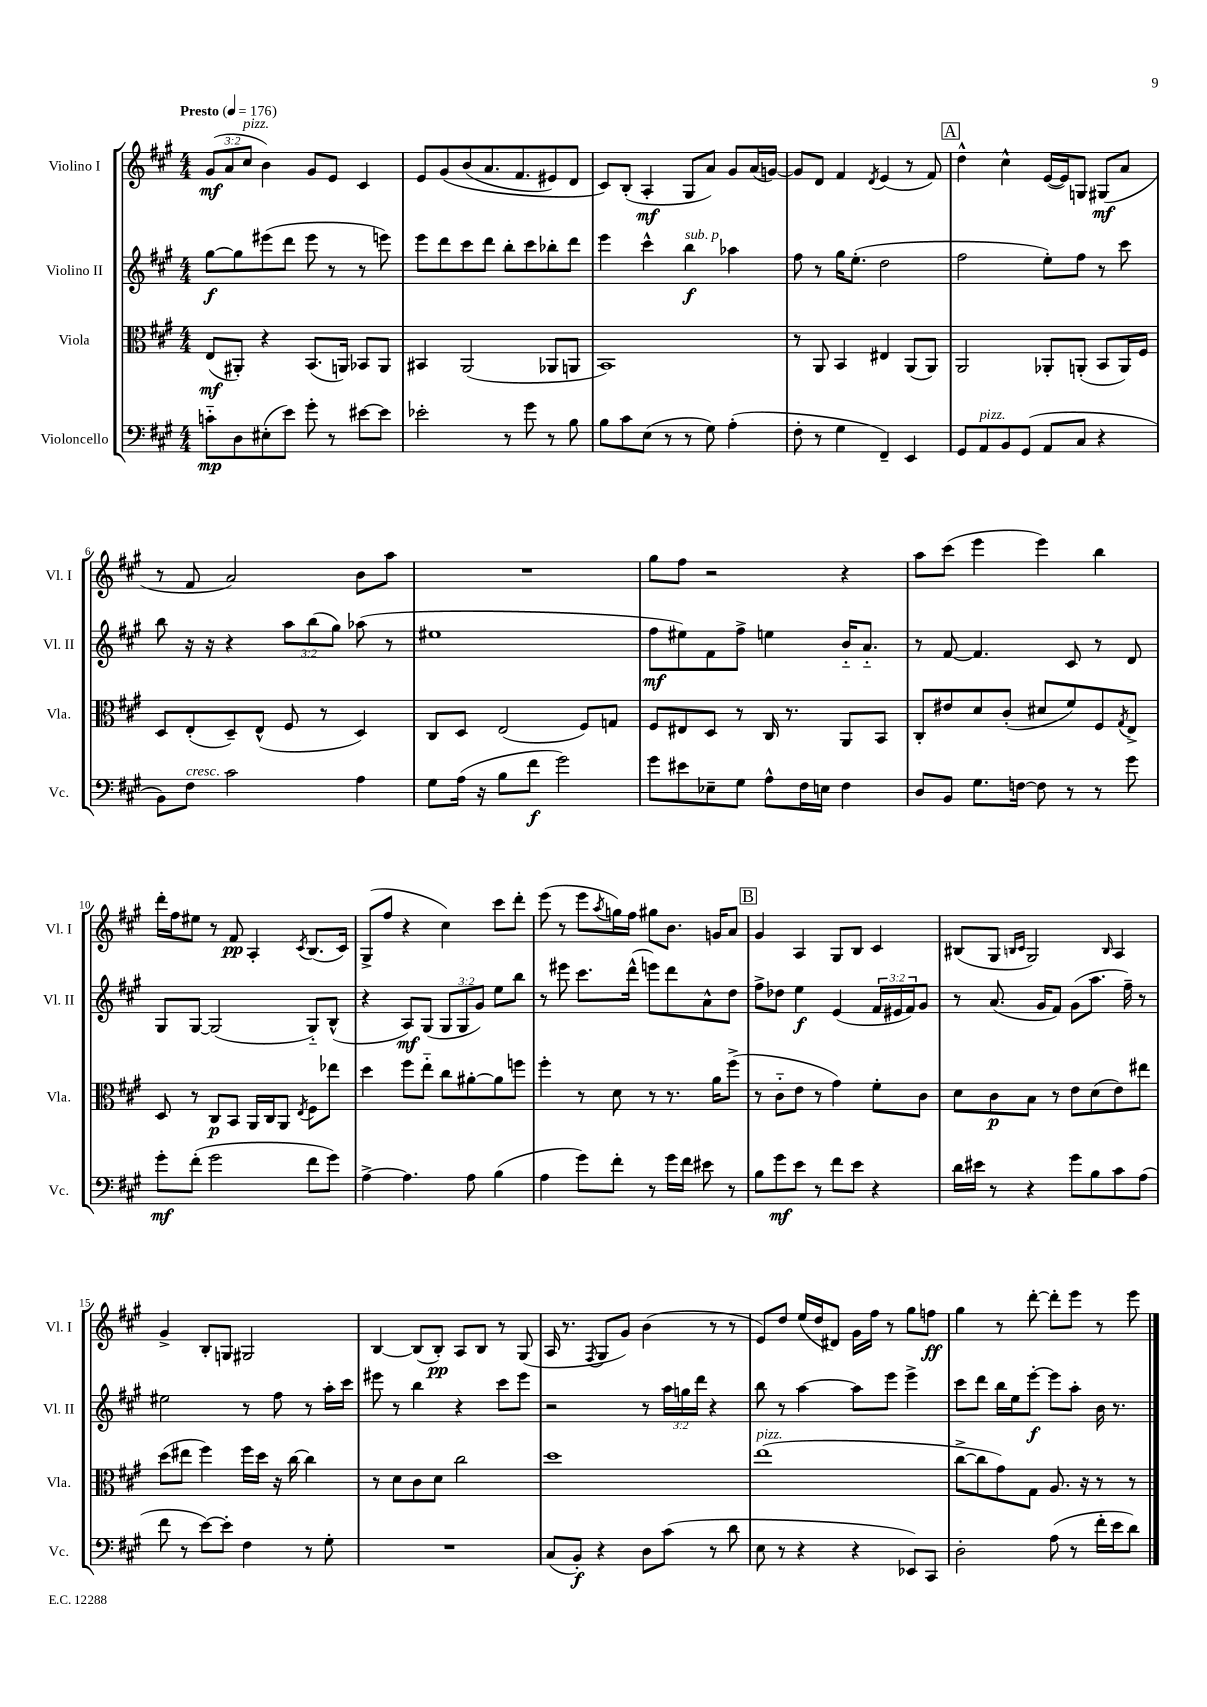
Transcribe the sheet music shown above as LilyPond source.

<<
\new StaffGroup <<
\new Staff = "s0" \with { instrumentName = "Violino I" shortInstrumentName = "Vl. I" } {
    \clef treble \key a \major \numericTimeSignature \time 4/4 \override Staff.TupletNumber.text = #tuplet-number::calc-fraction-text \tempo "Presto" 4 = 176
    \tuplet 3/2 { gis'8\mf( a'8 cis''8^\markup { \italic "pizz." } } b'4) gis'8 e'8 cis'4 |
    e'8 gis'8\( b'8( a'8. fis'8. eis'8) d'8 |
    cis'8\) b8-.( a4-.\mf gis8 a'8) gis'8 a'16( g'16~) |
    g'8 d'8 fis'4 \acciaccatura { d'8 } e'4( r8 fis'8) |
    \mark \markup { \box "A" } d''4-^ cis''4-^ e'16~( e'16) g8 gis8\mf( a'8 |
    r8 fis'8 a'2) b'8 a''8 |
    R1 |
    gis''8 fis''8 r2 r4 |
    a''8 cis'''8( e'''4 e'''4) b''4 |
    d'''16-. fis''16 eis''8 r8 fis'8\pp a4-. \acciaccatura { cis'8 } b8.( cis'16) |
    gis8->( fis''8 r4 cis''4) cis'''8 d'''8-. |
    e'''8( r8 e'''8 \acciaccatura { a''8 } g''16) fis''16 gis''8 b'8. g'16 a'8 |
    \mark \markup { \box "B" } gis'4 a4 gis8 b8 cis'4 |
    bis8( gis8 \grace { b16 cis'16 } gis2) \grace { b16 } a4 |
    gis'4-> b8-. g8 gis2 |
    b4~ b8( b8-.\pp) a8 b8 r8 gis8( |
    a16 r8. \acciaccatura { fis8 } gis8 gis'8) b'4( r8 r8 |
    e'8) d''8 e''16( d''16 dis'8) gis'16 fis''16 r8 gis''8 f''8\ff |
    gis''4 r8 d'''8~-. d'''8-. e'''8 r8 e'''8 \bar "|." |
}
\new Staff = "s1" \with { instrumentName = "Violino II" shortInstrumentName = "Vl. II" } {
    \clef treble \key a \major \numericTimeSignature \time 4/4 \override Staff.TupletNumber.text = #tuplet-number::calc-fraction-text
    gis''8~\f gis''8 eis'''8( d'''8 eis'''8 r8 r8 e'''8) |
    e'''8 d'''8 cis'''8 d'''8 b''8-. cis'''8 bes''8-. d'''8 |
    e'''4 cis'''4-^ b''4\f^\markup { \italic "sub. p" } aes''4 |
    fis''8 r8 gis''16 e''8.-.( d''2 |
    \mark \markup { \box "A" } fis''2 e''8-.) fis''8 r8 cis'''8 |
    b''8 r16 r16 r4 \tuplet 3/2 { a''8 b''8( gis''8) } aes''8( r8 |
    eis''1 |
    fis''8\mf eis''8) fis'8 fis''8-> e''4 b'16-_ a'8.-_ |
    r8 fis'8~ fis'4. cis'8 r8 d'8 |
    gis8 gis8~ gis2( gis8-_) b8-^( |
    r4 a8\mf) gis8( \tuplet 3/2 { gis8 gis8 gis'8) } e''8 b''8 |
    r8 eis'''8 cis'''8. d'''16-^( e'''8) d'''8 a'8-^ d''8 |
    \mark \markup { \box "B" } fis''8-> des''8 e''4\f e'4( \tuplet 3/2 { fis'16 eis'16 fis'16) } gis'8 |
    r8 a'8.( gis'16 fis'8) gis'8( a''8. fis''16--) r8 |
    eis''2 r8 fis''8 r8 a''16-. cis'''16 |
    eis'''8 r8 b''4 r4 cis'''8 eis'''8 |
    r2 r8 \tuplet 3/2 { a''16 g''16 d'''16 } r4 |
    b''8 r8 a''4~ a''8 e'''8 e'''4-> |
    cis'''8 d'''8 b''16 e''16 e'''8~-.\f e'''8 a''8-. b'16 r8. \bar "|." |
}
\new Staff = "s2" \with { instrumentName = "Viola" shortInstrumentName = "Vla." } {
    \clef alto \key a \major \numericTimeSignature \time 4/4
    e8\mf( ais,8-.) r4 b,8.( a,16) bes,8 a,8 |
    bis,4 a,2( aes,8 a,8 |
    b,1) |
    r8 a,8 b,4 eis4 a,8( a,8) |
    \mark \markup { \box "A" } a,2 aes,8-. a,8-.( b,8 a,16) fis16 |
    d8 e8-.( d8--) e8-^( fis8 r8 d4) |
    cis8 d8 e2( fis8) g8 |
    fis8 eis8 d8 r8 cis16 r8. a,8 b,8 |
    cis8-. eis'8 d'8 cis'8-.( dis'8 fis'8) fis8 \acciaccatura { gis8 } e8-> |
    d8 r8 cis8\p b,8 a,16 cis16 a,8 \acciaccatura { e8 } fis8 ees''8 |
    d''4 fis''8 e''8-_ cis''8 ais'8~-. ais'8 f''8 |
    fis''4-. r8 d'8 r8 r8. a'16 fis''8->( |
    \mark \markup { \box "B" } r8 cis'8-_ e'8 r8 gis'4) fis'8-. cis'8 |
    d'8 cis'8\p b8 r8 e'8 d'8( e'8) eis''8 |
    d''8( eis''8 fis''4) fis''16 d''16 r16 cis''16~ cis''4 |
    r8 d'8 cis'8 d'8 cis''2 |
    d''1 |
    e''1^\markup { \italic "pizz." }( |
    cis''8~-> cis''8 gis'8) gis8 a8. r16 r8 r8 \bar "|." |
}
\new Staff = "s3" \with { instrumentName = "Violoncello" shortInstrumentName = "Vc." } {
    \clef bass \key a \major \numericTimeSignature \time 4/4
    c'8-_\mp d8 eis8-.( e'8) gis'8-. r8 eis'8~ eis'8 |
    ees'2-. r8 gis'8 r8 b8 |
    b8 cis'8 e8( r8 r8 gis8) a4-.( |
    fis8-. r8 gis4 fis,4--) e,4 |
    \mark \markup { \box "A" } gis,8 a,8^\markup { \italic "pizz." } b,8 gis,8( a,8 cis8 r4 |
    b,8) fis8^\markup { \italic "cresc." } cis'2 a4 |
    gis8 a16( r16 b8 fis'8\f gis'2) |
    gis'8 eis'8 ees8-- gis8 a8-^ fis16 e16 fis4 |
    d8 b,8 gis8. f16~ f8 r8 r8 gis'8 |
    gis'8-.\mf fis'8-.( gis'2 fis'8 gis'8) |
    a4~-> a4. a8 b4( |
    a4 gis'8) fis'8-. r8 gis'16 fis'16 eis'8 r8 |
    \mark \markup { \box "B" } b8 gis'8\mf e'8 r8 fis'8 e'8 r4 |
    d'16 eis'16 r8 r4 gis'8 b8 cis'8 a8( |
    fis'8 r8 e'8~) e'8-. fis4 r8 gis8-. |
    R1 |
    cis8( b,8-.\f) r4 d8 cis'8( r8 d'8 |
    e8 r8 r4 r4 ees,8) cis,8 |
    d2-. a8( r8 fis'16-. e'16 d'8) \bar "|." |
}
>>
>>
